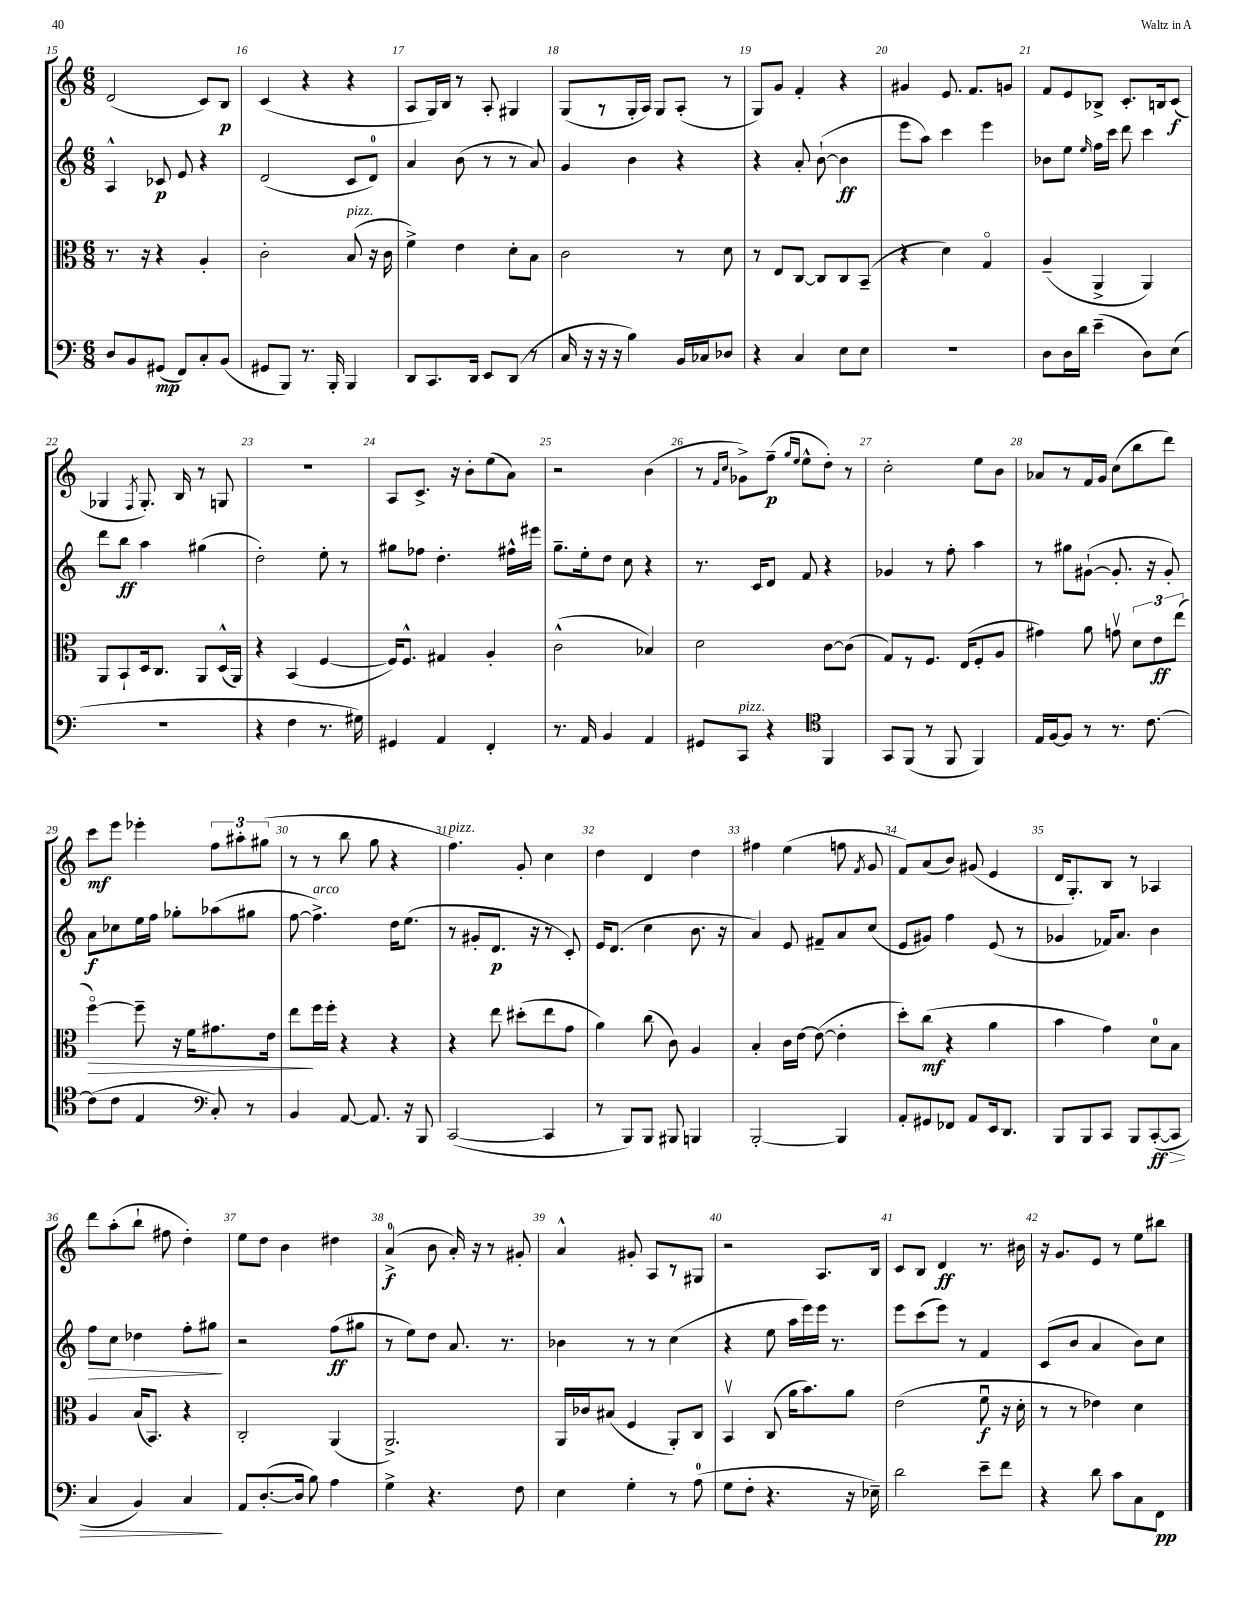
<<
\new StaffGroup <<
\new Staff = "s0" {
    \clef treble \key c \major \numericTimeSignature \time 6/8
    \autoBeamOff d'2( c'8[) b8]\p |
    c'4( r4 r4 |
    a8[ g16) b16] r8 a8-. gis4 |
    g8[( r8 g16-. a16]) g8[ a8]-.( r8 |
    g8[) g'8] f'4-. r4 |
    gis'4 e'8. f'8.[ g'8] |
    f'8[ e'8 bes8]-> c'8.[-. b16 c'8]\f( |
    ges4 \acciaccatura { f8 } ges8.-.) b16 r8 g8 |
    R2. |
    a8[ c'8.]-> r16 b'8[-. e''8( a'8]) |
    r2 b'4( |
    r8 \grace { f'16[ c''16] } ges'8[->) f''8]--\p( \grace { g''16[ e''16] } e''8[-^ d''8]-.) r8 |
    c''2-. e''8[ b'8] |
    aes'8[ r8 f'16 g'16] c''8[( b''8 d'''8]) |
    c'''8[\mf e'''8] ees'''4-. \tuplet 3/2 { f''8[ ais''8-. gis''8]( } |
    r8 r8 b''8 g''8 r4 |
    f''4.^\markup { \italic "pizz." }) g'8-. c''4 |
    d''4 d'4 d''4 |
    fis''4 e''4( f''8 \acciaccatura { f'8 } g'8 |
    f'8[) a'8( b'8]) gis'8( e'4 |
    d'16[ g8.-.) b8] r8 aes4 |
    d'''8[ a''8-.( b''8]-! fis''8 d''4-.) |
    e''8[ d''8] b'4 dis''4 |
    a'4-0->\f( b'8 a'16-.) r16 r8 gis'8-. |
    a'4-^ gis'8-. a8[ r8 gis8] |
    r2 a8.[ b16] |
    c'8[ b8] d'4\ff r8. bis'16 |
    r16 g'8.[ e'8] r8 e''8[ bis''8] \bar "|." |
}
\new Staff = "s1" {
    \clef treble \key c \major \numericTimeSignature \time 6/8
    \autoBeamOff a4-^ ces'8\p e'8 r4 |
    d'2( c'8[ d'8]-0) |
    a'4 b'8( r8 r8 a'8) |
    g'4 b'4 r4 |
    r4 a'8-. b'8~-!( b'4\ff |
    e'''8[ a''8]) c'''4 e'''4 |
    bes'8[ e''8] \grace { e''16 } f''16[ c'''16] d'''8 c'''4 |
    d'''8[ b''8]\ff a''4 gis''4( |
    d''2-.) e''8-. r8 |
    gis''8[ fes''8] d''4.-. fis''16[-^ eis'''16] |
    g''8.[-- e''16-. d''8] c''8 r4 |
    r8. c'16[ d'8] f'8 r4 |
    ges'4 r8 f''8-. a''4 |
    r8 gis''8[ gis'8]~-!( gis'8.-. r16 gis'8-.) |
    a'8[\f ces''8 e''16 f''16] ges''8[-. aes''8( gis''8] |
    f''8~ f''4.->^\markup { \italic "arco" }) d''16[ e''8.]( |
    r8 gis'8[-. d'8.]\p r16 r8 c'8-.) |
    e'16[ d'8.]( c''4 b'8. r16 |
    a'4) e'8 fis'8[-- a'8 c''8]( |
    e'8[ gis'8]) f''4 e'8( r8 |
    ges'4 fes'16[) a'8.] b'4 |
    f''8[\> c''8] des''4 f''8[-. gis''8]\! |
    r2 f''8[\ff( gis''8] |
    r8 e''8[) d''8] a'8. r8. |
    bes'4 r8 r8 c''4( |
    r4 e''8 a''16[ e'''16) e'''16] r8. |
    e'''8[ c'''8( e'''8]) r8 f'4 |
    c'8[( b'8] a'4 b'8[) c''8] \bar "|." |
}
\new Staff = "s2" {
    \clef alto \key c \major \numericTimeSignature \time 6/8
    \autoBeamOff r8. r16 r4 a4-. |
    c'2-. b8^\markup { \italic "pizz." }( r16 c'16 |
    f'4->) e'4 d'8[-. b8] |
    c'2 r8 d'8 |
    r8 e8[ c8]~ c8[ c8 b,8]--( |
    r4 d'4) g4\flageolet |
    a4--( a,4-> a,4) |
    a,8[ b,8-! d16 c8.] a,8[ d16-^( a,16]) |
    r4 b,4( f4~ |
    f16[) f8.]-^ gis4 a4-. |
    c'2-^( bes4) |
    d'2 c'8[~ c'8]( |
    g8[) r8 f8.] e16[( f8-. a8] |
    gis'4) a'8 g'8\upbow \tuplet 3/2 { d'8[ e'8\ff e''8]( } |
    f''4~\flageolet\>) f''8-- r16 f'16[ gis'8. e'16] |
    e''8[\! f''16 f''16]-. r4 r4 |
    r4 e''8 dis''8[-.( e''8 g'8] |
    a'4) c''8( c'8) a4 |
    b4-. c'16[ e'16]~ e'8~( e'4-. |
    d''8[-.) c''8]\mf( r4 a'4 |
    b'4 g'4) d'8[-0 b8] |
    a4 b16[( b,8.]) r4 |
    c2-. a,4( |
    a,2.->) |
    a,16[ ces'16 bis8]( f4 a,8[-.) c8] |
    b,4\upbow c8( a'16[ b'8.) a'8] |
    e'2( f'8\downbow\f r16 d'16-. |
    r8 r8 ees'4) d'4 \bar "|." |
}
\new Staff = "s3" {
    \clef bass \key c \major \numericTimeSignature \time 6/8
    \autoBeamOff d8[ b,8 gis,8]\mp( f,8[) c8-. b,8]( |
    gis,8[ b,,8]) r8. b,,16-. b,,4 |
    d,8[ c,8. d,16] e,8[ d,8]( r8 |
    c16 r16 r16 r16 b4) b,16[ ces16 des8] |
    r4 c4 e8[ e8] |
    r2. |
    d8[ d16 d'16] e'4--( d8[) e8]( |
    R2. |
    r4 f4 r8. gis16) |
    gis,4 a,4 f,4-. |
    r8. a,16 b,4 a,4 |
    gis,8[ c,8]^\markup { \italic "pizz." } r4 \clef tenor f,4 |
    g,8[ f,8]( r8 f,8 f,4) |
    e16[ f16~ f8] r8 r8. c'8.~ |
    c'8[( c'8] e4 \clef bass c8-.) r8 |
    b,4 a,8~ a,8. r16 b,,8 |
    c,2~( c,4 |
    r8 b,,8[) b,,8] bis,,8 b,,4 |
    b,,2~-. b,,4 |
    a,8[-. gis,8 fes,8] a,8[ e,16 d,8.] |
    b,,8[ b,,8 c,8] b,,8[ c,8~-.\ff\>( c,8] |
    c4 b,4) c4\! |
    a,8[ d8.~-.( d16] b8) a4 |
    g4-> r4. f8 |
    e4 g4-. r8 a8-0( |
    g8[ f8]-. r4. r16 ees16--) |
    d'2 e'8[-- f'8] |
    r4 d'8 c'8[ c8 f,8]\pp \bar "|." |
}
>>
>>
\layout { \context { \Score currentBarNumber = #15 \override BarNumber.break-visibility = ##(#f #t #t) barNumberVisibility = #all-bar-numbers-visible } }
